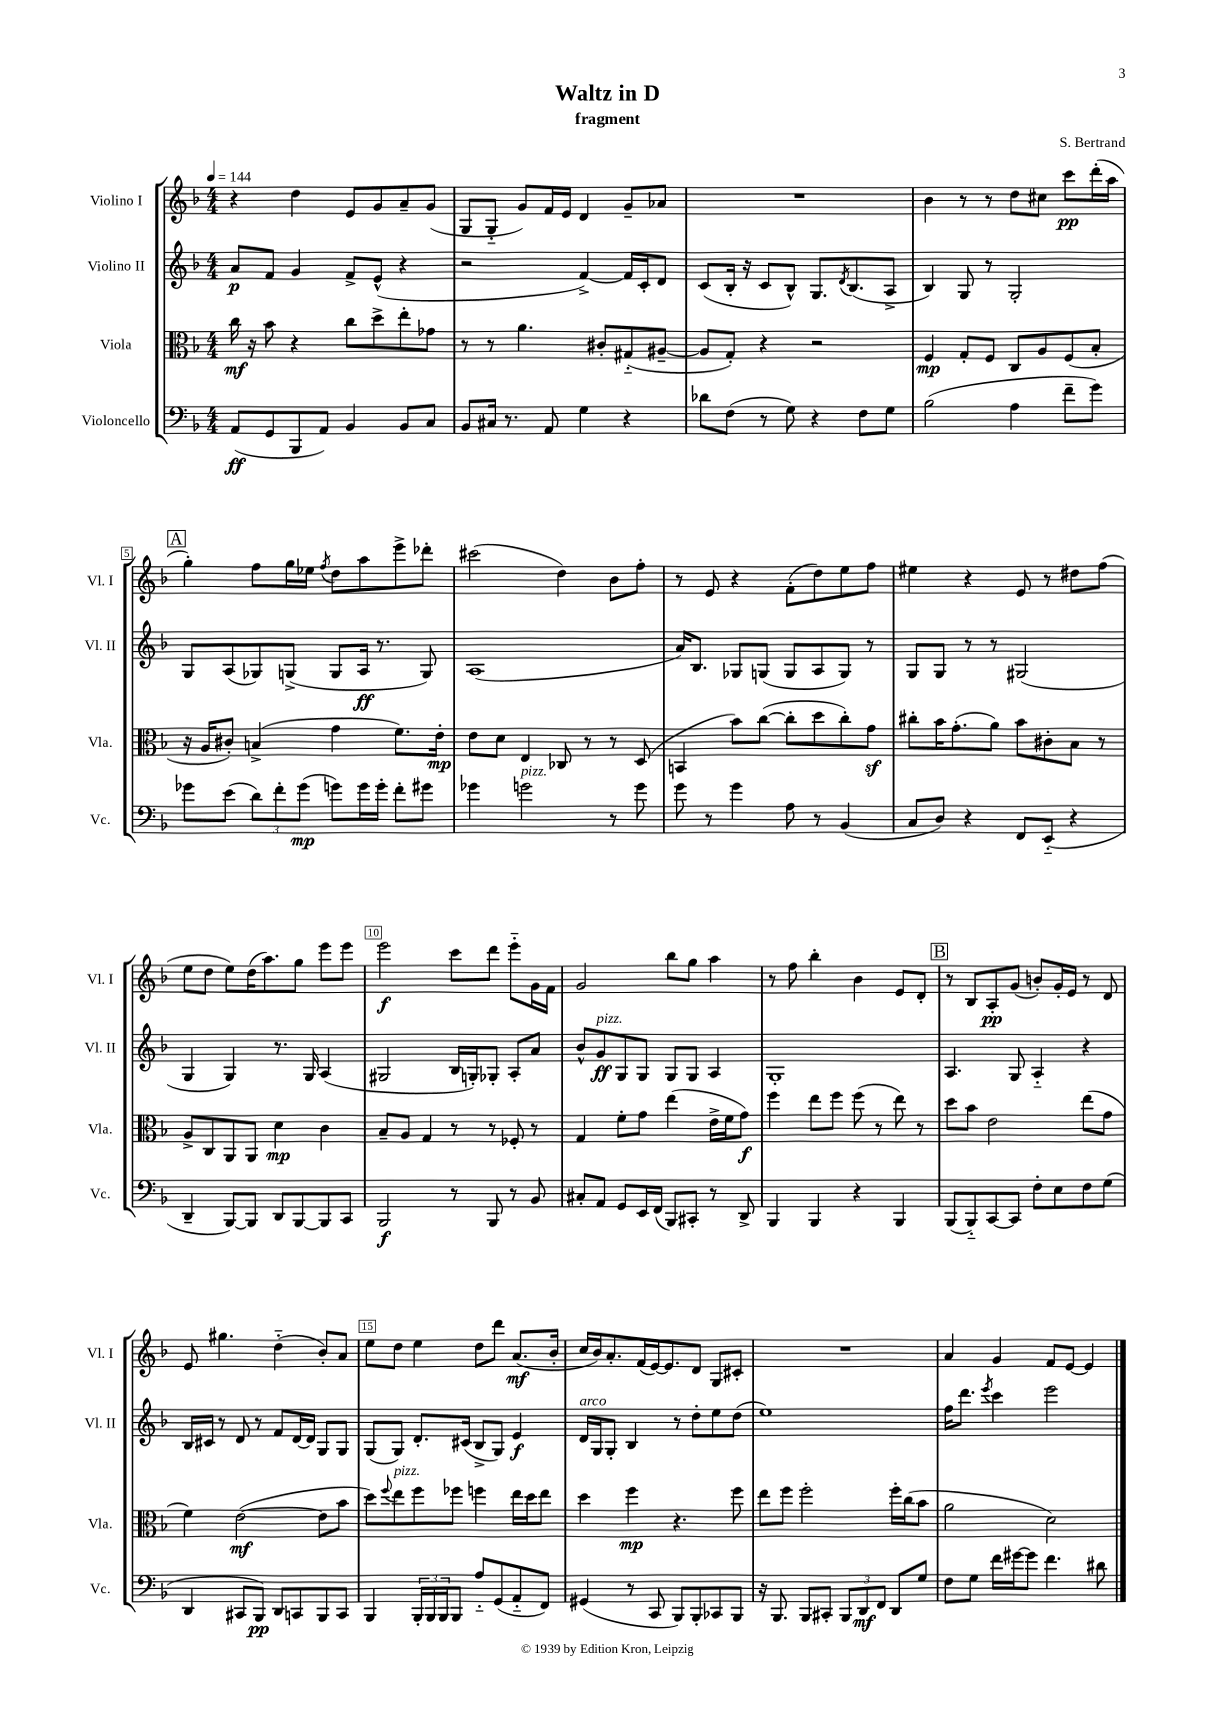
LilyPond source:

\header { title = "Waltz in D" composer = "S. Bertrand" subtitle = "fragment" }
<<
\new StaffGroup <<
\new Staff = "s0" \with { instrumentName = "Violino I" shortInstrumentName = "Vl. I" } {
    \clef treble \key f \major \numericTimeSignature \time 4/4 \tempo 4 = 144
    r4 d''4 e'8 g'8 a'8-- g'8( |
    g8 g8-_ g'8) f'16 e'16 d'4 g'8-- aes'8 |
    R1 |
    bes'4 r8 r8 d''8 cis''8 c'''8\pp d'''16-.( a''16 |
    \mark \markup { \box "A" } g''4-.) f''8 g''16 ees''16 \acciaccatura { f''8 } d''8 a''8 e'''8-> des'''8-. |
    cis'''2( d''4) bes'8 f''8-. |
    r8 e'8 r4 f'8-.( d''8) e''8 f''8 |
    eis''4 r4 e'8 r8 dis''8 f''8( |
    e''8 d''8 e''8) d''16( a''8.) g''8 e'''8 e'''8 |
    e'''2\f c'''8 d'''8 e'''8-_ g'16 f'16 |
    g'2 bes''8 g''8 a''4 |
    r8 f''8 bes''4-. bes'4 e'8 d'8-. |
    \mark \markup { \box "B" } r8 bes8 a8-.\pp g'8( b'8-.) g'16-. e'16 r8 d'8 |
    e'8 gis''4. d''4-_( bes'8-.) a'8 |
    e''8 d''8 e''4 d''8 d'''8 a'8.\mf( bes'16-. |
    c''16 bes'16) a'8.-. f'16( e'16~) e'8. d'8 g8 cis'8-. |
    R1 |
    a'4 g'4 f'8 e'8~ e'4 \bar "|." |
}
\new Staff = "s1" \with { instrumentName = "Violino II" shortInstrumentName = "Vl. II" } {
    \clef treble \key f \major \numericTimeSignature \time 4/4
    a'8\p f'8 g'4 f'8-> e'8-^( r4 |
    r2 f'4~->) f'16 c'16-. d'8 |
    c'8( bes16-. r16 c'8 bes8-^) g8. \acciaccatura { d'8 } bes8.( a8-> |
    bes4) g8 r8 g2-. |
    \mark \markup { \box "A" } g8 a8( ges8) g8->( g8 a16\ff r8. g8) |
    a1( |
    a'16) bes8. ges8 g8( g8 a8 g8) r8 |
    g8 g8 r8 r8 gis2( |
    g4 g4) r8. g16 a4( |
    gis2 bes16 g16-.) ges8-. a8-. a'8 |
    bes'8-^ g'8\ff^\markup { \italic "pizz." } g8 g8 g8 g8 a4 |
    g1-. |
    \mark \markup { \box "B" } a4. g8 a4-_ r4 |
    bes16 cis'16 r8 d'8 r8 f'8 d'16~ d'16 g8 g8 |
    g8( g8) d'8.-. cis'16( bes8-> g8) e'4\f |
    d'16^\markup { \italic "arco" } g16 g8-. bes4 r8 d''8-. e''8 d''8( |
    e''1) |
    f''16 d'''8. \acciaccatura { e'''8 } c'''4 e'''2 \bar "|." |
}
\new Staff = "s2" \with { instrumentName = "Viola" shortInstrumentName = "Vla." } {
    \clef alto \key f \major \numericTimeSignature \time 4/4
    c''16\mf r16 bes'8 r4 c''8 d''8-> e''8-. ges'8 |
    r8 r8 a'4. cis'8-. gis8-_( ais8~-- |
    ais8 g8-.) r4 r2 |
    f4\mp g8-. f8 c8 a8 f8( bes8-. |
    \mark \markup { \box "A" } r16 a16 cis'8-.) b4->( g'4 f'8.) e'16-.\mp |
    e'8 d'8 e4 ces8 r8 r8 d8( |
    b,4 bes'8) c''8~( c''8-. d''8 c''8-.) g'8\sf |
    cis''8-. bes'16 g'8.-.( a'8) bes'8 cis'8-. bes8 r8 |
    a8-> c8 a,8 a,8 d'4\mp c'4 |
    bes8-- a8 g4 r8 r8 fes8-. r8 |
    g4 f'8-. g'8 e''4( e'16-> f'16 g'8\f) |
    f''4 e''8 f''8 f''8( r8 e''8) r8 |
    \mark \markup { \box "B" } d''8 bes'8 e'2 e''8( g'8 |
    f'4) e'2~\mf( e'8 bes'8 |
    d''8) \appoggiatura { f''8 } e''8^\markup { \italic "pizz." } f''8 fes''8 f''4 e''16 d''16 e''8 |
    d''4 f''4\mp r4. f''8 |
    e''8 f''8 f''2-. f''16-. c''16( bes'8 |
    a'2 d'2) \bar "|." |
}
\new Staff = "s3" \with { instrumentName = "Violoncello" shortInstrumentName = "Vc." } {
    \clef bass \key f \major \numericTimeSignature \time 4/4
    a,8\ff( g,8 bes,,8 a,8) bes,4 bes,8 c8 |
    bes,8 cis16 r8. a,8 g4 r4 |
    des'8 f8( r8 g8) r4 f8 g8 |
    bes2( a4 f'8-- g'8) |
    \mark \markup { \box "A" } ges'8 e'8( \tuplet 3/2 { d'8) f'8-. ges'8\mp( } g'8) g'16 g'16-. f'8-. gis'8 |
    ges'4 g'2^\markup { \italic "pizz." } r8 g'8 |
    g'8 r8 g'4 a8 r8 bes,4( |
    c8 d8) r4 f,8 e,8-_( r4 |
    d,4-- bes,,8~) bes,,8 d,8 bes,,8~ bes,,8 c,8 |
    bes,,2\f r8 bes,,8 r8 bes,8 |
    cis8-. a,8 g,8 e,16 f,16( bes,,8) cis,8-. r8 d,8-> |
    bes,,4 bes,,4 r4 bes,,4 |
    \mark \markup { \box "B" } bes,,8( bes,,8-_) c,8~ c,8 f8-. e8 f8 g8( |
    d,4 cis,8 bes,,8\pp) d,8 c,8 bes,,8 c,8 |
    bes,,4 \tuplet 3/2 { bes,,16-. bes,,16 bes,,16 } bes,,8 a8-_ g,8( a,8-_ f,8) |
    gis,4( r8 c,8 bes,,8) bes,,8-. ces,8 bes,,8 |
    r16 bes,,8. bes,,8 cis,8-. \tuplet 3/2 { bes,,8 d,8\mf f,8 } d,8 g8 |
    f8 g8 f'16 gis'16~ gis'8 f'4. dis'8 \bar "|." |
}
>>
>>
\layout { \context { \Score \override BarNumber.break-visibility = ##(#f #t #t) barNumberVisibility = #(every-nth-bar-number-visible 5) \override BarNumber.stencil = #(make-stencil-boxer 0.1 0.3 ly:text-interface::print) } }
